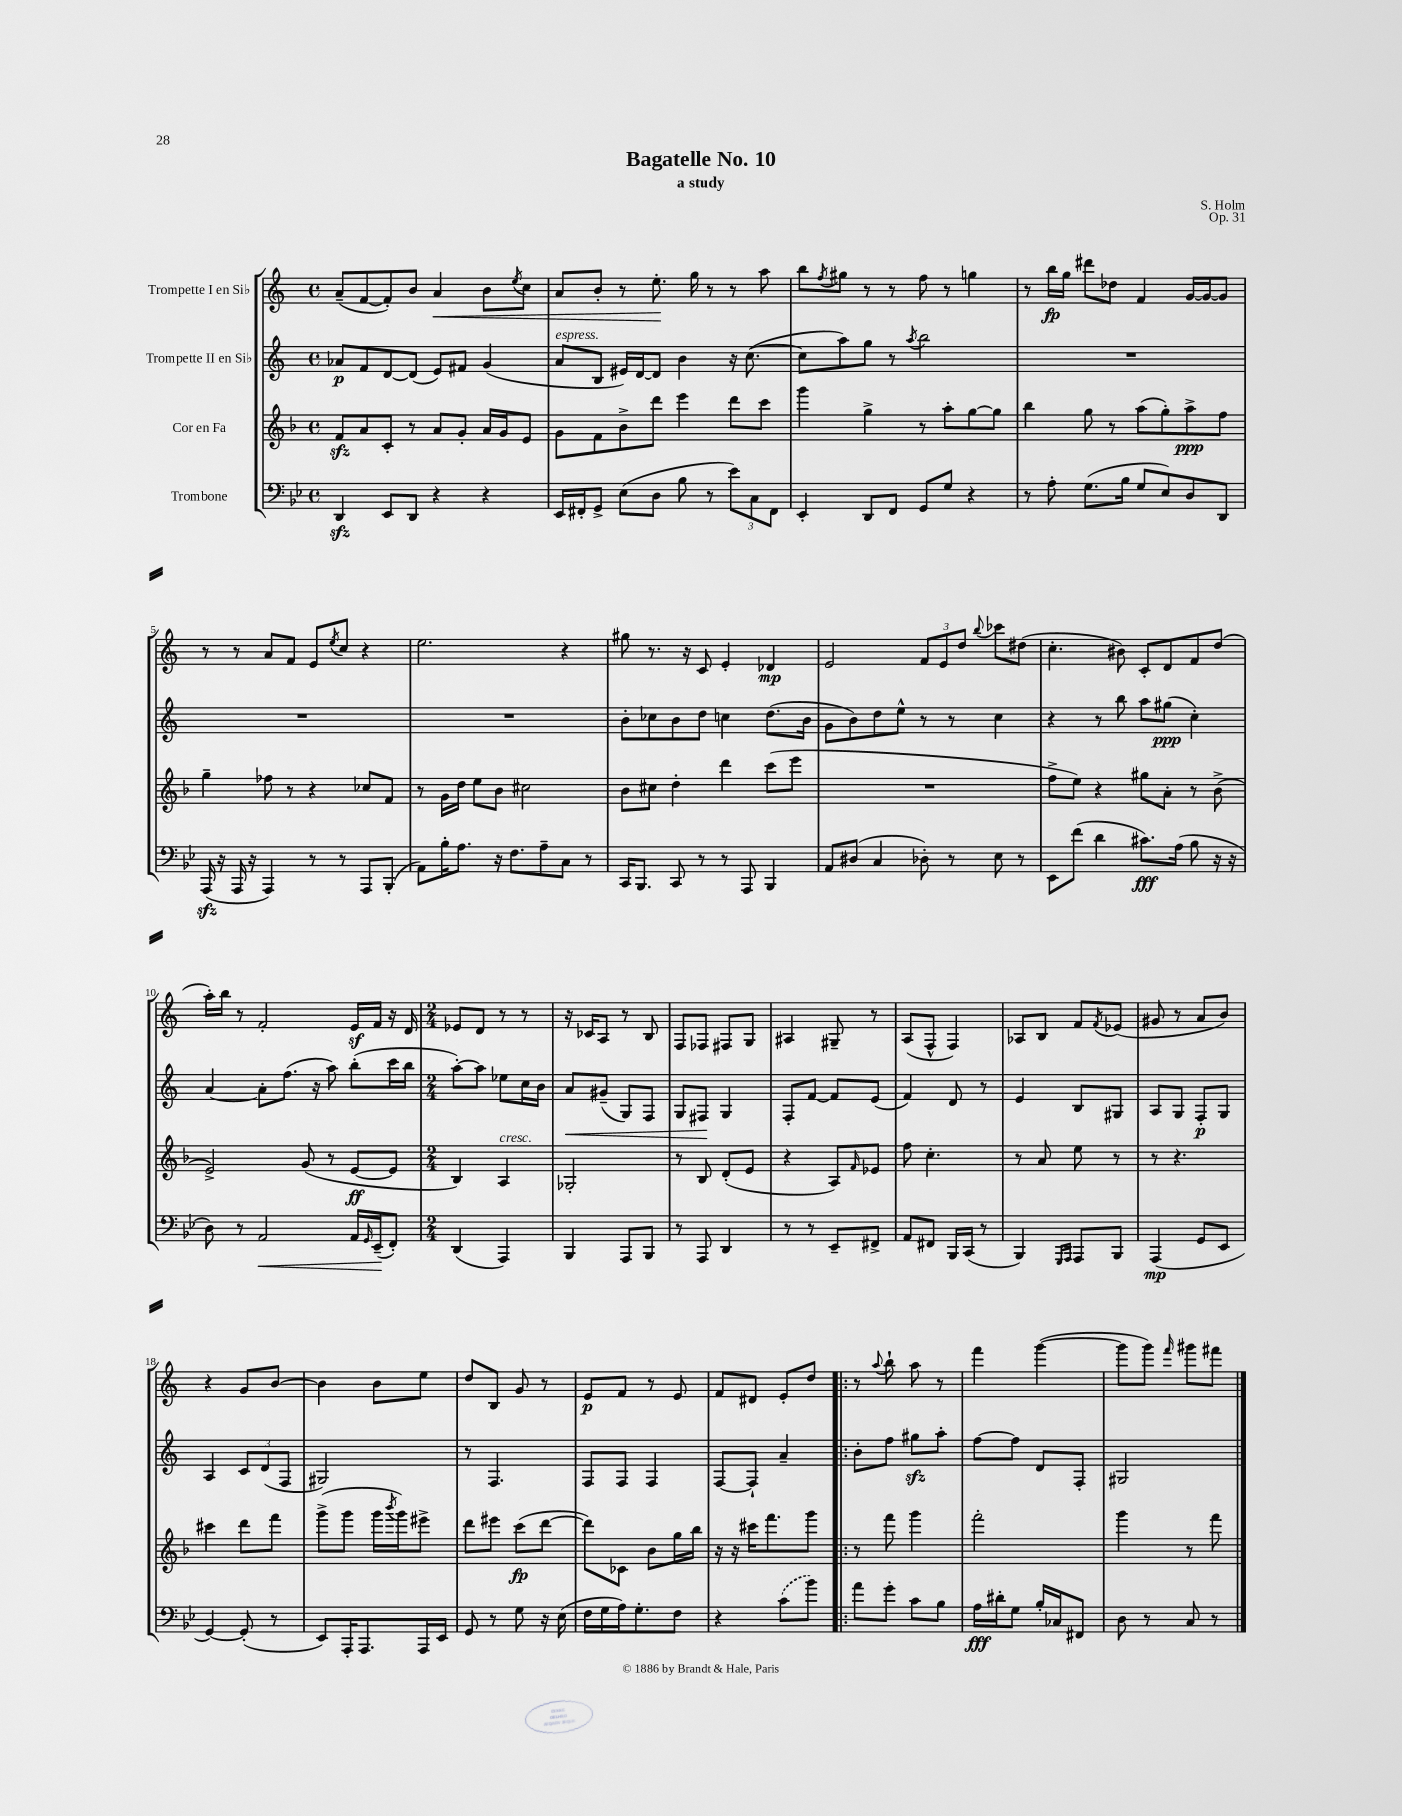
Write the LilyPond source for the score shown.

\header { title = "Bagatelle No. 10" composer = "S. Holm" subtitle = "a study" opus = "Op. 31" }
<<
\new StaffGroup <<
\new Staff = "s0" \with { instrumentName = "Trompette I en Sib" } {
    \clef treble \key c \major \defaultTimeSignature \time 4/4
    a'8--( f'8~ f'8-.) b'8 a'4\< b'8 \acciaccatura { e''8 } c''8 |
    a'8 b'8-. r8 e''8.-.\! g''16 r8 r8 a''8 |
    b''8 \acciaccatura { f''8 } gis''8 r8 r8 f''8 r8 g''4 |
    r8 b''16\fp g''16 dis'''8 des''8 f'4 g'16~ g'16~ g'8 |
    r8 r8 a'8 f'8 e'8 \acciaccatura { e''8 } c''8 r4 |
    e''2. r4 |
    gis''8 r8. r16 c'8 e'4-. des'4\mp |
    e'2 \tuplet 3/2 { f'8 e'8 d''8 } \appoggiatura { b''8 } ces'''8 dis''8( |
    c''4.-. bis'8) c'8-. d'8 f'8 d''8( |
    a''16-.) b''16 r8 f'2-. e'16\sf f'16 r16 d'16 |
    \numericTimeSignature \time 2/4 ees'8 d'8 r8 r8 |
    r16 ces'16 a8 r8 b8 |
    f8 fes8 fis8 g8 |
    ais4 gis8-- r8 |
    a8( f8-^ f4) |
    aes8 b8 f'8 \acciaccatura { f'8 } ees'8( |
    gis'8 r8 a'8 b'8) |
    r4 g'8 b'8~ |
    b'4 b'8 e''8 |
    d''8 b8 g'8 r8 |
    e'8\p f'8 r8 e'8 |
    f'8 dis'8 e'8-. d''8 |
    \bar ".|:" r8 \appoggiatura { a''8 } b''8-! a''8 r8 |
    f'''4 g'''4~( |
    g'''8 g'''8) \grace { f'''16 } gis'''8 fis'''8 \bar "|." |
}
\new Staff = "s1" \with { instrumentName = "Trompette II en Sib" } {
    \clef treble \key c \major \defaultTimeSignature \time 4/4
    aes'8\p f'8 d'8~ d'8( e'8) fis'8 g'4( |
    a'8^\markup { \italic "espress." } b8 eis'16) d'16~ d'8 b'4 r16 c''8.~( |
    c''8 a''8) g''8 r8 \acciaccatura { a''8 } b''2 |
    R1 |
    R1 |
    R1 |
    b'8-. ces''8 b'8 d''8 c''4 d''8.( b'16 |
    g'8 b'8) d''8 e''8-^ r8 r8 c''4 |
    r4 r8 b''8 a''8 gis''8\ppp( c''4-.) |
    a'4~ a'8-. f''8.( r16 a''8) b''8-.( c'''16 b''16 |
    \numericTimeSignature \time 2/4 a''8~-.) a''8 ees''8 c''16 b'16 |
    a'8\< gis'8--( g8) f8 |
    g8 fis8\! g4 |
    f8-. f'8~ f'8 e'8( |
    f'4) d'8 r8 |
    e'4 b8 gis8 |
    a8 g8 f8-.\p g8 |
    a4 \tuplet 3/2 { c'8 d'8( f8 } |
    gis2) |
    r8 f4. |
    f8 f8 f4 |
    f8~ f8-! a'4-- |
    \bar ".|:" b'8-. f''8 gis''8\sfz a''8-. |
    f''8~ f''8 d'8 f8-. |
    gis2 \bar "|." |
}
\new Staff = "s2" \with { instrumentName = "Cor en Fa" } {
    \clef treble \key f \major \defaultTimeSignature \time 4/4
    f'8\sfz a'8 c'8-. r8 a'8 g'8-. a'16 g'16 e'8 |
    g'8 f'8 bes'8-> d'''8 e'''4 d'''8 c'''8 |
    g'''4 g''4-> r8 a''8-. g''8~ g''8 |
    bes''4 g''8 r8 a''8( g''8-.) a''8->\ppp f''8 |
    g''4-- fes''8 r8 r4 ces''8 f'8 |
    r8 g'16 d''16 e''8 bes'8 cis''2 |
    bes'8 cis''8 d''4-. d'''4 c'''8( e'''8 |
    R1 |
    f''8-> e''8) r4 gis''8 a'8-. r8 bes'8->( |
    e'2->) g'8( r8 e'8~\ff e'8 |
    \numericTimeSignature \time 2/4 bes4) a4^\markup { \italic "cresc." } |
    ges2-. |
    r8 bes8 d'8-.( e'8 |
    r4 a8) \grace { f'16 } ees'8 |
    f''8 c''4.-. |
    r8 a'8 e''8 r8 |
    r8 r4. |
    cis'''4 d'''8 f'''8 |
    g'''8->( g'''8 g'''16 \acciaccatura { bes'''8 } g'''16) eis'''8-> |
    d'''8 eis'''8 c'''8\fp( d'''8~ |
    d'''8) ces'8 bes'8 g''16 bes''16 |
    r16 r16 cis'''16 f'''8. g'''8 |
    \bar ".|:" r8 f'''8 g'''4 |
    f'''2-. |
    g'''4 r8 f'''8 \bar "|." |
}
\new Staff = "s3" \with { instrumentName = "Trombone" } {
    \clef bass \key bes \major \defaultTimeSignature \time 4/4
    d,4\sfz ees,8 d,8 r4 r4 |
    ees,16 fis,16-. g,8-> ees8( d8 bes8 r8 \tuplet 3/2 { ees'8) c8 fis,8 } |
    ees,4-. d,8 f,8 g,8 g8 r4 |
    r8 a8-. g8.( bes16 g8 ees8) d8 d,8 |
    a,,16\sfz( r16 a,,16 r16 a,,4) r8 r8 a,,8 bes,,8-.( |
    a,8) bes16-. a8. r16 f8. a8-- c8 r8 |
    c,16 bes,,8. c,8 r8 r8 a,,8 bes,,4 |
    a,8 dis8( c4 des8-.) r8 ees8 r8 |
    ees,8 f'8( d'4 cis'8.\fff) a16( bes8 r16 r16 |
    d8) r8 a,2\< a,16 \grace { g,16 } ees,16--\!( f,8-.) |
    \numericTimeSignature \time 2/4 d,4( a,,4) |
    bes,,4 a,,8 bes,,8 |
    r8 a,,8 d,4 |
    r8 r8 ees,8-- fis,8-> |
    a,8 fis,8 bes,,16 c,16( r8 |
    bes,,4) \grace { g,,16 a,,16 } a,,8 bes,,8 |
    a,,4\mp( g,8 ees,8 |
    g,4~) g,8-.( r8 |
    ees,8) a,,16-. a,,8. a,,16 ees,16 |
    g,8 r8 g8 r16 ees16( |
    f16 g16 a16) g8.-. f8 |
    r4 \once \slurDashed c'8( bes'8) |
    \bar ".|:" a'8 g'8-. c'8 bes8 |
    a16\fff dis'16-. g8 bes16-. ces16 fis,8 |
    d8 r8 c8 r8 \bar "|." |
}
>>
>>
